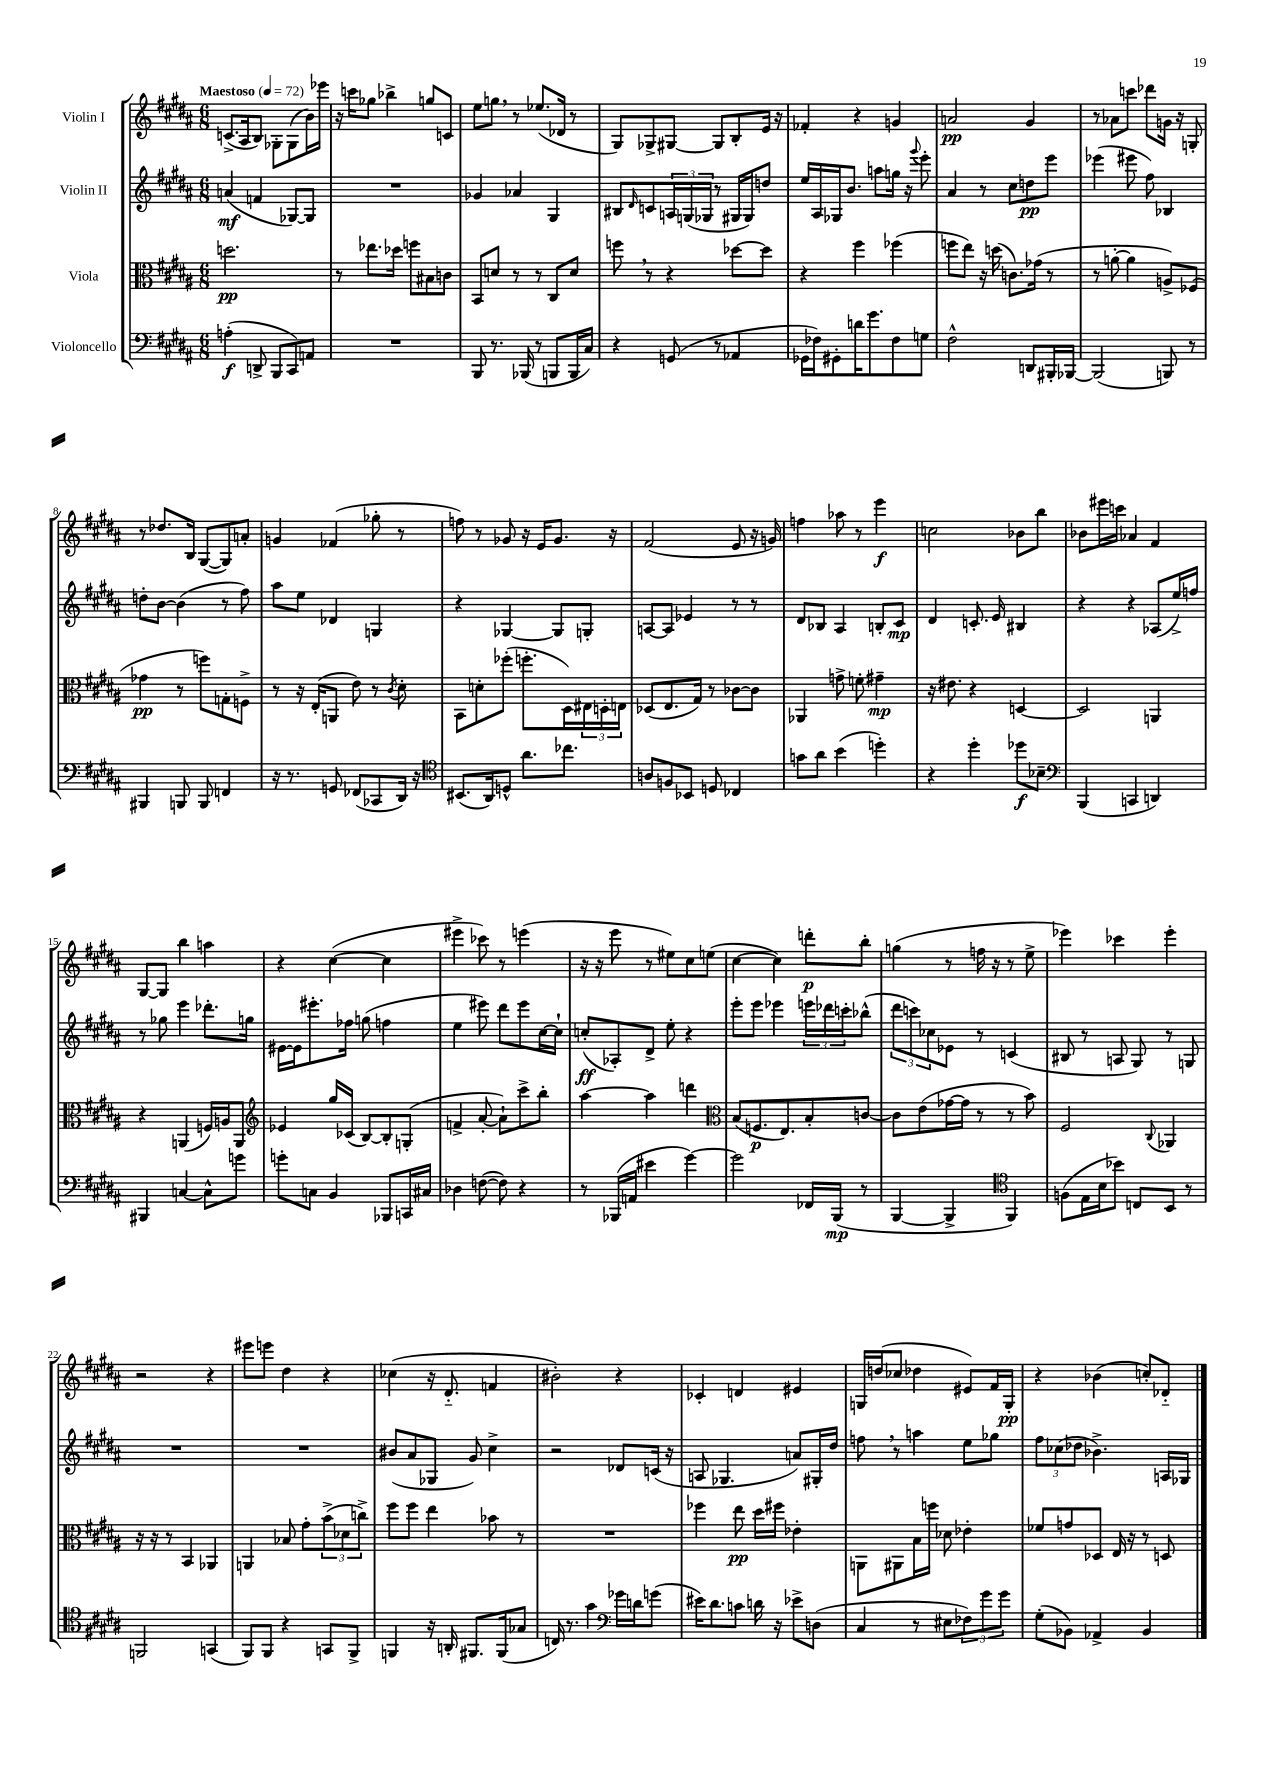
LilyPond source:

<<
\new StaffGroup <<
\new Staff = "s0" \with { instrumentName = "Violin I" } {
    \clef treble \key b \major \numericTimeSignature \time 6/8 \tempo "Maestoso" 4 = 72
    c'8.->( ais16 b8) ges8-. ges8( b'16) ees'''16 |
    r16 c'''16 ges''8 bes''4-> g''8 c'8 |
    e''8 g''8 \breathe r8 ees''8.( des'16 r8 |
    gis8) ges8-> gis8~ gis8 b8-. e'16 r16 |
    fes'4-. r4 g'4 |
    a'2\pp gis'4 |
    r8 aes'8 c'''8 des'''8 g'16 r16 g8-. |
    r8 des''8. b16 gis8~( gis8) a'8-. |
    g'4 fes'4( ges''8-. r8 |
    f''8) r8 ges'8 r16 e'16 ges'8. r16 |
    fis'2( e'8 r16 g'16) |
    f''4 aes''8 r8 e'''4\f |
    c''2 bes'8 b''8 |
    bes'8 eis'''16 c'''16 aes'4 fis'4 |
    gis8~ gis8 b''4 a''4 |
    r4 cis''4~( cis''4 |
    eis'''4-> ces'''8) r8 e'''4( |
    r16 r16 e'''8 r8 eis''8) cis''8 e''8( |
    cis''4~ cis''4) d'''8-.\p b''8-. |
    g''4( r8 f''16 r16 r8 e''8-> |
    ees'''4) ces'''4 ees'''4-. |
    r2 r4 |
    eis'''8 e'''8 dis''4 r4 |
    ces''4( r16 dis'8.-_ f'4 |
    bis'2-.) r4 |
    ces'4-. d'4 eis'4 |
    g16 d''16( ces''8 des''4 eis'8) fis'16 g16-.\pp |
    r4 bes'4( c''8-.) des'8-_ \bar "|." |
}
\new Staff = "s1" \with { instrumentName = "Violin II" } {
    \clef treble \key b \major \numericTimeSignature \time 6/8
    a'4\mf( f'4 ges8~) ges8 |
    R2. |
    ges'4 aes'4 gis4 |
    bis8 \grace { dis'16 } c'8 \tuplet 3/2 { a16 g16( ges16 } r8 gis16 gis16) d''8 |
    e''16 ais16 ges16 b'8. a''8 g''16 r16 \appoggiatura { gis'''8 } e'''8-. |
    ais'4 r8 cis''8 d''8\pp e'''8 |
    ees'''4( eis'''8 fis''8) bes4 |
    d''8-. b'8~ b'4( r8 fis''8) |
    ais''8 e''8 des'4 g4 |
    r4 ges4~ ges8 g8-. |
    a8~ a8 ees'4 r8 r8 |
    dis'8 bes8 ais4 b8-. cis'8\mp |
    dis'4 c'8.-. e'16 bis4 |
    r4 r4 aes8( e''16->) f''16 |
    r8 ges''8 e'''4 des'''8.-. g''16 |
    eis'16~ eis'16 eis'''8.-. fes''16 g''8( f''4 |
    e''4 eis'''8) dis'''8 eis'''8 cis''16~ cis''16-! |
    c''8-.\ff( aes8-.) dis'8-> e''8-. r4 |
    e'''8-. e'''8 ees'''4 \tuplet 3/2 { e'''16 des'''16 c'''16-. } bes''8-^( |
    \tuplet 3/2 { dis'''8 c'''8) ces''8 } ees'8 r8 c'4( |
    bis8 r8 a8 gis8) r8 g8 |
    R2. |
    R2. |
    bis'8( ais'8 ges8 gis'8) cis''4-> |
    r2 des'8 c'16( r16 |
    a8 ges4. a'8) gis16-. dis''16 |
    f''8 \breathe r8 a''4 e''8 ges''8 |
    \tuplet 3/2 { fis''8 ces''8( des''8 } bes'4.->) a16 ges16 \bar "|." |
}
\new Staff = "s2" \with { instrumentName = "Viola" } {
    \clef alto \key b \major \numericTimeSignature \time 6/8
    d''2.\pp |
    r8 ees''8. des''16 f''8 bis8 c'8 |
    b,8 d'8 r8 r8 cis8 d'8 |
    f''8 \breathe r8 r4 des''8~ des''8 |
    r4 fis''4 fes''4( |
    f''8 e''8) r16 d''16( c'8.) ges'16( r8 |
    r8 a'8~-. a'4 a8->) fes8( |
    ges'4\pp r8 f''8) g8-. f8-> |
    r8 r16 e16-.( a,8 e'8) r8 \acciaccatura { cis'8 } dis'8-. |
    b,8 d'8-. fes''8-.( f''8.-. dis16) \tuplet 3/2 { eis16 d16-. e16 } |
    des8( e8. gis16) r8 ces'8~ ces'8 |
    aes,4 g'8-> f'8-. gis'4--\mp |
    r16 eis'8. r4 d4~ |
    d2 a,4 |
    r4 a,4( f16) a16 a,8 |
    \clef treble ees'4 gis''16 ces'16( b8~) b8-. g8-.( |
    f'4-> ais'8~-. ais'8-!) cis'''8-> b''8-. |
    ais''4~ ais''4 d'''4 |
    \clef alto b8( f8.\p e8.) b8-. c'8~ |
    c'8 e'8( ges'16~ ges'16 r8 r8 b'8) |
    fis2 \appoggiatura { cis8 } aes,4 |
    r16 r16 r8 b,4 aes,4 |
    a,4 bes8 gis'8-. \tuplet 3/2 { b'8->( des'8 c''8->) } |
    fis''8 fis''8 e''4 bes'8 r8 |
    R2. |
    fes''4 e''8\pp dis''16 fis''16 ees'4-. |
    a,8 ais,8 b16 f''16 des'8 ees'4-. |
    fes'8 g'8 des8 e16 r16 r8 d8 \bar "|." |
}
\new Staff = "s3" \with { instrumentName = "Violoncello" } {
    \clef bass \key b \major \numericTimeSignature \time 6/8
    a4-.\f( d,8-> b,,8 cis,8) a,8 |
    R2. |
    b,,8 r8. bes,,16( r8 b,,8 b,,16 cis16) |
    r4 g,8( r8 aes,4 |
    ges,16 fes16) gis,8-. d'16 gis'8. fes8 g8 |
    fis2-^ d,8 bis,,16-. bes,,16~ |
    bes,,2( b,,8) r8 |
    bis,,4 b,,8 b,,8 f,4 |
    r16 r8. g,8 fes,8( ces,8 dis,16) r16 |
    \clef tenor bis,8.( ais,16) d8-^ ais'8. ces''8. |
    a8 f8 bes,8 d8 ces4 |
    g'8 ais'8 b'4( d''4-.) |
    r4 dis''4-. des''8\f bes8-- |
    \clef bass b,,4( c,4 d,4) |
    bis,,4 c4~ c8-^ g'8 |
    g'8-. c8 b,4 bes,,8 c,16 cis16 |
    des4 f8~( f8) r4 |
    r8 bes,,16( a,16 eis'4 gis'4~) |
    gis'2 fes,16 b,,16\mp( r8 |
    b,,4~ b,,4-> \clef tenor fis,4) |
    f8( e16 b16 bes'8) c8 b,8 r8 |
    f,2 g,4( |
    fis,8) fis,8 r4 g,8 fis,8-> |
    f,4 r16 a,16-. fis,8. fis,16( ges8 |
    c16) r8. gis'4 \clef bass ges'16 d'16 g'8( |
    eis'16) dis'8. c'8 d'16 r16 ees'8-> d8( |
    cis4 r8 eis8 \tuplet 3/2 { fes8) gis'8 gis'8 } |
    gis8-.( bes,8) aes,4-> bes,4 \bar "|." |
}
>>
>>
